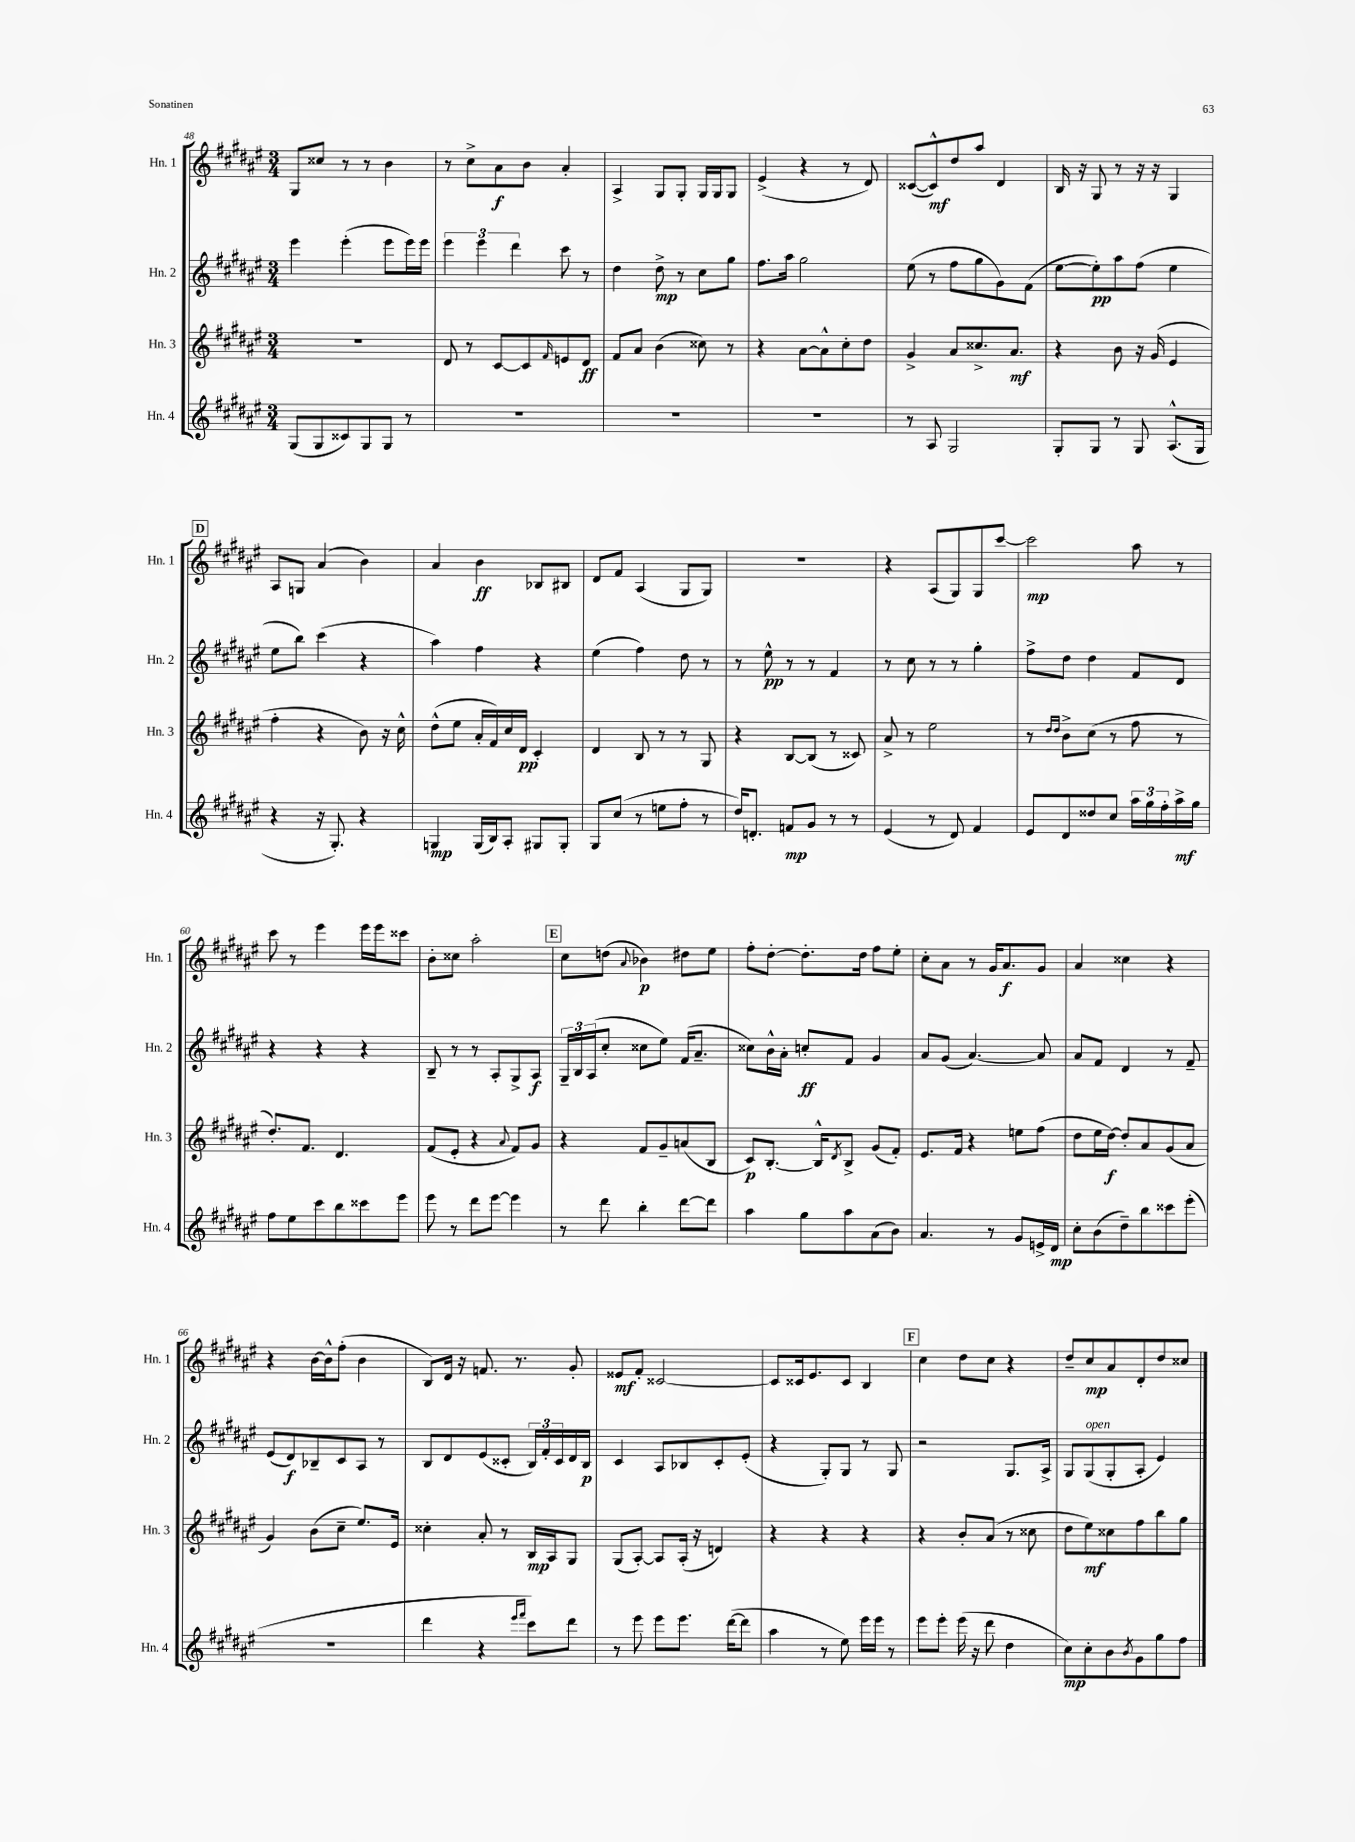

**kern	**dynam	**kern	**dynam	**kern	**dynam	**kern	**dynam
*part4	*part4	*part3	*part3	*part2	*part2	*part1	*part1
*staff4	*staff4	*staff3	*staff3	*staff2	*staff2	*staff1	*staff1
*I"Hn. 4	*	*I"Hn. 3	*	*I"Hn. 2	*	*I"Hn. 1	*
*I'Hn. 4	*	*I'Hn. 3	*	*I'Hn. 2	*	*I'Hn. 1	*
*clefG2	*	*clefG2	*	*clefG2	*	*clefG2	*
*k[f#c#g#d#a#e#]	*	*k[f#c#g#d#a#e#]	*	*k[f#c#g#d#a#e#]	*	*k[f#c#g#d#a#e#]	*
*M3/4	*	*M3/4	*	*M3/4	*	*M3/4	*
=48	=48	=48	=48	=48	=48	=48	=48
(8G#/L	.	2.r	.	4eee#\	.	8G#/L	.
8G#/	.	.	.	.	.	8cc##X/J	.
8c##X/)	.	.	.	(4eee#'\	.	8r	.
8G#/	.	.	.	.	.	8r	.
8G#/J	.	.	.	8eee#\L	.	4b\	.
8r	.	.	.	16eee#\L)	.	.	.
.	.	.	.	16eee#\JJ	.	.	.
=49	=49	=49	=49	=49	=49	=49	=49
2.r	.	8d#/	.	6eee#\	.	8r	.
.	.	8r	.	.	.	8cc#^\L	.
.	.	.	.	6eee#\	.	.	.
.	.	[8c#/L	.	.	.	8a#\	f
.	.	.	.	6ddd#\	.	.	.
.	.	8c#/]	.	.	.	8b\J	.
.	.	16qqf#/	.	.	.	.	.
.	.	8en/	.	8ccc#\	.	4a#'/	.
.	.	8d#/J	ff	8r	.	.	.
=50	=50	=50	=50	=50	=50	=50	=50
2.r	.	8f#/L	.	4dd#\	.	4A#^/	.
.	.	8a#/J	.	.	.	.	.
.	.	(4b\	.	8dd#^\	mp	8G#/L	.
.	.	.	.	8r	.	8G#'/J	.
.	.	8cc##X\)	.	8cc#\L	.	16G#/LL	.
.	.	.	.	.	.	16G#/J	.
.	.	8r	.	8gg#\J	.	8G#/J	.
=51	=51	=51	=51	=51	=51	=51	=51
2.r	.	4r	.	8.ff#\L	.	(4e#^/	.
.	.	.	.	16aa#\Jk	.	.	.
.	.	[8a#\L	.	2gg#\	.	4r	.
.	.	8a#^^\]	.	.	.	.	.
.	.	8cc#'\	.	.	.	8r	.
.	.	8dd#\J	.	.	.	8d#/)	.
=52	=52	=52	=52	=52	=52	=52	=52
8r	.	4g#^/	.	(8ee#\	.	([8c##X/L	.
8A#/	.	.	.	8r	.	8c##^^/])	mf
2G#/	.	8a#/L	.	8ff#\L	.	8dd#/	.
.	.	8.cc##X^/	.	8gg#\	.	8aa#/J	.
.	.	.	.	8g#\)	.	4d#/	.
.	.	8.a#/J	mf	.	.	.	.
.	.	.	.	(8f#\J	.	.	.
=53	=53	=53	=53	=53	=53	=53	=53
8G#'/L	.	4r	.	[8ee#\L	.	16B/	.
.	.	.	.	.	.	16r	.
8G#/J	.	.	.	8ee#'\])	pp	8G#/	.
8r	.	8b\	.	8aa#\	.	8r	.
8G#/	.	16r	.	(8ff#\J	.	16r	.
.	.	(16g#/	.	.	.	16r	.
(8.A#^^/L	.	4e#/	.	4ee#\	.	4G#/	.
16G#/Jk	.	.	.	.	.	.	.
!!LO:LB:g=z
!!LO:REH:place=s1:t=D
=54	=54	=54	=54	=54	=54	=54	=54
4r	.	4ff#'\	.	8ee#\L	.	8A#/L	.
.	.	.	.	8bb\J)	.	8Gn/J	.
16r	.	4r	.	(4ccc#\	.	(4a#/	.
8.G#'/)	.	.	.	.	.	.	.
4r	.	8b\)	.	4r	.	4b\)	.
.	.	16r	.	.	.	.	.
.	.	16cc#^^\	.	.	.	.	.
=55	=55	=55	=55	=55	=55	=55	=55
4Gn/	mp	(8dd#^^\L	.	4aa#\)	.	4a#/	.
.	.	8ee#\J	.	.	.	.	.
(16G/LL	.	16a#'/LL	.	4ff#\	.	4b\	ff
16B/J)	.	16f#/)	.	.	.	.	.
8A#'/J	.	16cc#/	.	.	.	.	.
.	.	16d#/JJ	pp	.	.	.	.
8G#X/L	.	4c#'/	.	4r	.	8B-X/L	.
8G#'/J	.	.	.	.	.	8B#X/J	.
=56	=56	=56	=56	=56	=56	=56	=56
8G#/L	.	4d#/	.	(4ee#\	.	8d#/L	.
(8cc#/J	.	.	.	.	.	8f#/J	.
8r	.	8B/	.	4ff#\)	.	(4A#/	.
8een\L	.	8r	.	.	.	.	.
8ff#'\J	.	8r	.	8dd#\	.	8G#/L	.
8r	.	8G#/	.	8r	.	8G#/J)	.
=57	=57	=57	=57	=57	=57	=57	=57
16dd#/KL)	.	4r	.	8r	.	2.r	.
8.dn'/J	.	.	.	.	.	.	.
.	.	.	.	8ee#^^\	pp	.	.
8fn/L	mp	[8B/L	.	8r	.	.	.
8g#/J	.	(8B/J]	.	8r	.	.	.
8r	.	8r	.	4f#/	.	.	.
8r	.	8c##X/)	.	.	.	.	.
=58	=58	=58	=58	=58	=58	=58	=58
(4e#/	.	8a#^/	.	8r	.	4r	.
.	.	8r	.	8cc#\	.	.	.
8r	.	2ee#\	.	8r	.	(8A#/L	.
8d#/)	.	.	.	8r	.	8G#/)	.
4f#/	.	.	.	4gg#'\	.	8G#/	.
.	.	.	.	.	.	[8ccc#/J	.
=59	=59	=59	=59	=59	=59	=59	=59
8e#/L	.	8r	.	8ff#^\L	.	2ccc#\]	mp
.	.	16qqdd#/LL	.	.	.	.	.
.	.	16qqdd#/JJ	.	.	.	.	.
8d#/	.	8b^\L	.	8dd#\J	.	.	.
8dd##X/	.	(8cc#\J	.	4dd#\	.	.	.
8cc#/J	.	8r	.	.	.	.	.
24aa#\LL	.	8ff#\	.	8f#/L	.	8aa#\	.
24gg#\	.	.	.	.	.	.	.
24ff#'\	.	.	.	.	.	.	.
16aa#^\	mf	8r	.	8d#/J	.	8r	.
16gg#\JJ	.	.	.	.	.	.	.
!!LO:LB:g=z
=60	=60	=60	=60	=60	=60	=60	=60
8ff#\L	.	8.dd#'/L)	.	4r	.	8ccc#\	.
8ee#\	.	.	.	.	.	8r	.
.	.	8.f#/J	.	.	.	.	.
8ccc#\	.	.	.	4r	.	4eee#\	.
8bb\	.	4.d#/	.	.	.	.	.
8ccc##X\	.	.	.	4r	.	16eee#\LL	.
.	.	.	.	.	.	16eee#\J	.
8eee#\J	.	.	.	.	.	8ccc##X\J	.
=61	=61	=61	=61	=61	=61	=61	=61
8eee#\	.	(8f#/L	.	8B~/	.	8b'\L	.
8r	.	8e#'/J	.	8r	.	8cc##X\J	.
8ddd#\L	.	4r	.	8r	.	2aa#'\	.
[8eee#\J	.	.	.	8A#'/L	.	.	.
.	.	8qqa#/	.	.	.	.	.
4eee#\]	.	8f#/L)	.	8G#^/	.	.	.
.	.	8g#/J	.	8A#/J	f	.	.
!!LO:REH:place=s1:t=E
=62	=62	=62	=62	=62	=62	=62	=62
8r	.	4r	.	24G#~/LL	.	8cc#\L	.
.	.	.	.	24B/	.	.	.
.	.	.	.	(24A#/J	.	.	.
8ddd#\	.	.	.	8cc#'/J	.	(8ddn\J	.
.	.	.	.	.	.	8qqa#/	.
4bb'\	.	8f#/L	.	8cc##X\L	.	4b-X\)	p
.	.	8g#~/	.	8ee#\J)	.	.	.
[8ddd#\L	.	(8an/	.	(16f#/KL	.	8dd#X\L	.
.	.	.	.	8.a#~/J	.	.	.
8ddd#\J]	.	8B/J	.	.	.	8ee#\J	.
=63	=63	=63	=63	=63	=63	=63	=63
4aa#\	.	8c#/L)	p	8cc##X\L)	.	8ff#'\L	.
.	.	[8.B'/J	.	16b^^\L	.	[8dd#'\J	.
.	.	.	.	16a#'\JJ	.	.	.
8gg#\L	.	.	.	8ccn'/L	ff	8.dd#'\L]	.
.	.	16B^^/KL]	.	.	.	.	.
.	.	8qd#/	.	.	.	.	.
8aa#\	.	8B^/J	.	8f#/J	.	.	.
.	.	.	.	.	.	16dd#\Jk	.
(8a#\	.	(8g#/L	.	4g#/	.	8ff#\L	.
8b\J)	.	8f#'/J)	.	.	.	8ee#'\J	.
=64	=64	=64	=64	=64	=64	=64	=64
4.a#/	.	8.e#/L	.	8a#/L	.	8cc#'\L	.
.	.	.	.	(8g#/J	.	8a#\J	.
.	.	16f#/Jk	.	.	.	.	.
.	.	4r	.	[4.a#/)	.	8r	.
8r	.	.	.	.	.	16g#/KL	.
.	.	.	.	.	.	8.a#/	f
8g#/L	.	8een\L	.	.	.	.	.
16en^/L	.	(8ff#\J	.	8a#/]	.	8g#/J	.
16d#/JJ	mp	.	.	.	.	.	.
=65	=65	=65	=65	=65	=65	=65	=65
8cc#'\L	.	8dd#\L	.	8a#/L	.	4a#/	.
(8b\	.	16ee#\L	.	8f#/J	.	.	.
.	.	[16dd#\JJ)	f	.	.	.	.
8dd#~\)	.	8dd#'/L]	.	4d#/	.	4cc##X\	.
8bb\	.	8a#/	.	.	.	.	.
8ccc##X\	.	(8g#/	.	8r	.	4r	.
(8eee#'\J	.	8a#/J	.	8f#~/	.	.	.
!!LO:LB:g=z
=66	=66	=66	=66	=66	=66	=66	=66
2.r	.	4g#/)	.	(8e#/L	.	4r	.
.	.	.	.	8d#/)	f	.	.
.	.	(8b\L	.	8B-X~/	.	[16b\LL	.
.	.	.	.	.	.	16b^^\J]	.
.	.	8cc#~\J	.	8c#/	.	(8ff#'\J	.
.	.	8.ee#/L)	.	8A#/J	.	4b\	.
.	.	.	.	8r	.	.	.
.	.	16e#/Jk	.	.	.	.	.
=67	=67	=67	=67	=67	=67	=67	=67
4ddd#\	.	4cc##X'\	.	8B/L	.	8B/L)	.
.	.	.	.	8d#/	.	16d#/Jk	.
.	.	.	.	.	.	16r	.
4r	.	8a#'/	.	(8e#/	.	8.fn/	.
.	.	8r	.	8c##X'/J	.	.	.
.	.	.	.	.	.	8.r	.
16qqeee#/LL	.	.	.	.	.	.	.
16qqfff#/JJ	.	.	.	.	.	.	.
8ccc#\L)	.	16B/LL	mp	24B/LL)	.	.	.
.	.	.	.	24f#'/	.	.	.
.	.	16A#/J	.	.	.	.	.
.	.	.	.	24c##/	.	.	.
8ddd#\J	.	8G#/J	.	16d#/	.	8g#'/	.
.	.	.	.	16B/JJ	p	.	.
=68	=68	=68	=68	=68	=68	=68	=68
8r	.	(8G#/L	.	4c#/	.	8e##X/L	mf
8eee#\	.	[8A#'/J)	.	.	.	8f#'/J	.
8eee#\L	.	8A#/L]	.	8A#/L	.	[2c##X/	.
8.eee#\J	.	(16A#'/Jk	.	8B-X/	.	.	.
.	.	16r	.	.	.	.	.
.	.	4dn/)	.	8c#'/	.	.	.
([16ddd#\KL	.	.	.	.	.	.	.
8ddd#\J]	.	.	.	(8e#'/J	.	.	.
=69	=69	=69	=69	=69	=69	=69	=69
4aa#\	.	4r	.	4r	.	8c##/L]	.
.	.	.	.	.	.	16c##X/k	.
.	.	.	.	.	.	8.e#/	.
8r	.	4r	.	8G#'/L)	.	.	.
8ee#\)	.	.	.	8G#/J	.	8c##/J	.
16eee#\LL	.	4r	.	8r	.	4B/	.
16eee#\JJ	.	.	.	.	.	.	.
8r	.	.	.	8G#/	.	.	.
!!LO:REH:place=s1:t=F
=70	=70	=70	=70	=70	=70	=70	=70
8eee#\L	.	4r	.	2r	.	4cc#\	.
8eee#'\J	.	.	.	.	.	.	.
(16eee#\	.	8b'/L	.	.	.	8dd#\L	.
16r	.	.	.	.	.	.	.
8ddd#\	.	(8a#/J	.	.	.	8cc#\J	.
4dd#\	.	8r	.	8.G#/L	.	4r	.
.	.	8cc##X\	.	.	.	.	.
.	.	.	.	16A#^/Jk	.	.	.
=71	=71	=71	=71	=71	=71	=71	=71
8cc#\L)	mp	8dd#\L	.	8G#/L	.	8dd#~/L	.
!	!	!	!	!LO:TX:a:i:t=open	!	!	!
8cc#'\	.	8ee#\)	mf	(8G#/	.	8cc#/	mp
8b\	.	8cc##X\	.	8G#'/	.	8a#/	.
8qb/	.	.	.	.	.	.	.
8g#\	.	8ff#\	.	8A#'/J	.	8d#'/	.
8gg#\	.	8bb\	.	4e#/)	.	8dd#/	.
8ff#\J	.	8gg#\J	.	.	.	8cc##X/J	.
==	==	==	==	==	==	==	==
*-	*-	*-	*-	*-	*-	*-	*-
